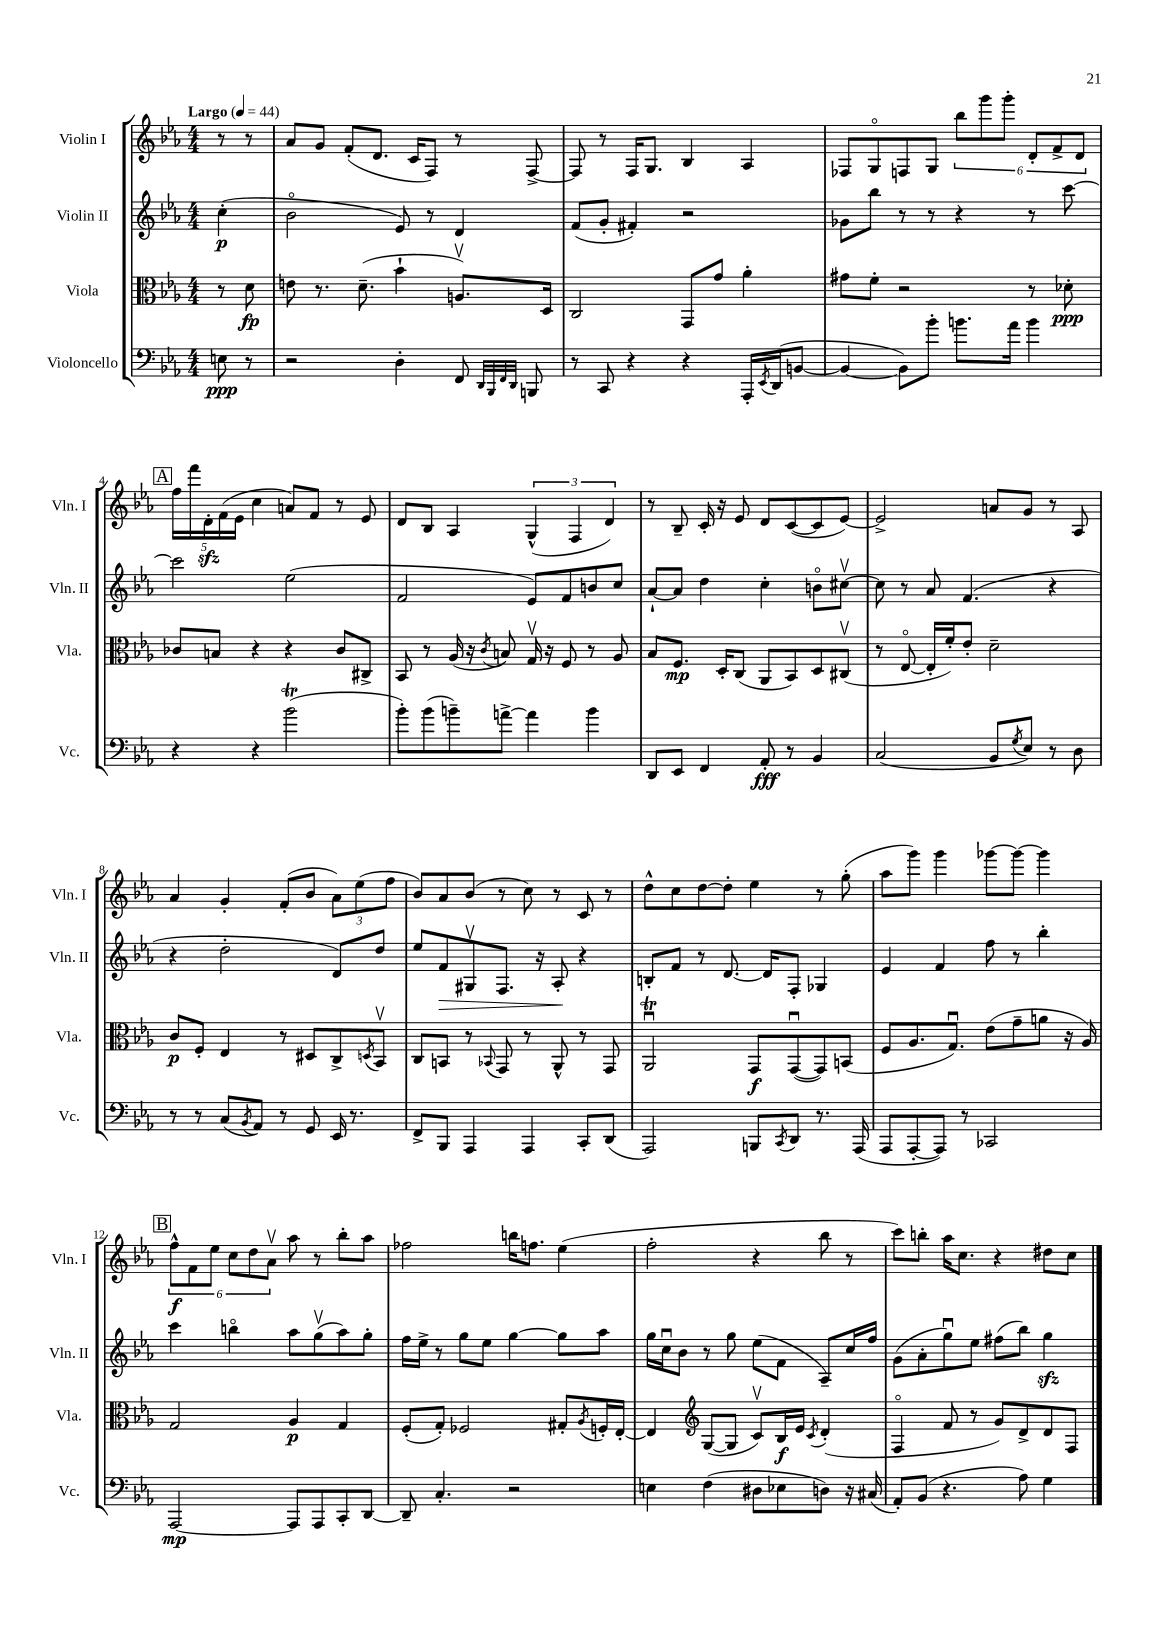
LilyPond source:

<<
\new StaffGroup <<
\new Staff = "s0" \with { instrumentName = "Violin I" shortInstrumentName = "Vln. I" } {
    \clef treble \key ees \major \numericTimeSignature \time 4/4 \partial 4 \tempo "Largo" 4 = 44
    r8 r8 |
    aes'8 g'8 f'8-.( d'8. c'16 f8) r8 f8~-> |
    f8 r8 f16 g8. bes4 aes4 |
    fes8 g8\flageolet f8 g8 \tuplet 6/4 { bes''8 g'''8 g'''8-. d'8-. f'8-> d'8 } |
    \mark \markup { \box "A" } \tuplet 5/4 { f''16 f'''16 d'16-.\sfz f'16( ees'16 } c''4 a'8) f'8 r8 ees'8 |
    d'8 bes8 aes4 \tuplet 3/2 { g4-^( f4 d'4) } |
    r8 bes8-- c'16-. r16 ees'8 d'8 c'8~( c'8 ees'8~) |
    ees'2-> a'8 g'8 r8 aes8 |
    aes'4 g'4-. f'8-.( bes'8 \tuplet 3/2 { aes'8) ees''8( f''8 } |
    bes'8) aes'8 bes'8( r8 c''8) r8 c'8 r8 |
    d''8-^ c''8 d''8~ d''8-. ees''4 r8 g''8-.( |
    aes''8 g'''8) g'''4 ges'''8~ ges'''8~ ges'''4 |
    \mark \markup { \box "B" } \tuplet 6/4 { f''8-^\f f'8 ees''8 c''8 d''8 aes'8\upbow } aes''8 r8 bes''8-. aes''8 |
    fes''2 b''16 f''8. ees''4( |
    f''2-. r4 bes''8 r8 |
    c'''8) b''8-. aes''16 c''8. r4 dis''8 c''8 \bar "|." |
}
\new Staff = "s1" \with { instrumentName = "Violin II" shortInstrumentName = "Vln. II" } {
    \clef treble \key ees \major \numericTimeSignature \time 4/4 \partial 4
    c''4-.\p( |
    bes'2\flageolet ees'8) r8 d'4 |
    f'8( g'8-. fis'4-.) r2 |
    ges'8 bes''8 r8 r8 r4 r8 c'''8~ |
    \mark \markup { \box "A" } c'''2 ees''2( |
    f'2 ees'8) f'8 b'8 c''8 |
    aes'8~-! aes'8 d''4 c''4-. b'8\flageolet cis''8~\upbow |
    cis''8 r8 aes'8 f'4.( r4 |
    r4 d''2-. d'8) d''8 |
    ees''8 f'8\> gis8\upbow f8. r16 aes8-.\! r4 |
    b8-. f'8 r8 d'8.~ d'16 f8-. ges4 |
    ees'4 f'4 f''8 r8 bes''4-. |
    \mark \markup { \box "B" } c'''4 b''4\flageolet aes''8 g''8\upbow( aes''8) g''8-. |
    f''16 ees''16-> r8 g''8 ees''8 g''4~ g''8 aes''8 |
    g''16 c''16\downbow bes'8 r8 g''8 ees''8( f'8 aes8--) c''16 f''16 |
    g'8( aes'8-. g''8\downbow) ees''8 fis''8( bes''8) g''4\sfz \bar "|." |
}
\new Staff = "s2" \with { instrumentName = "Viola" shortInstrumentName = "Vla." } {
    \clef alto \key ees \major \numericTimeSignature \time 4/4 \partial 4
    r8 d'8\fp |
    e'8 r8. d'8.--( bes'4-! a8.\upbow) d16 |
    c2 g,8 g'8 aes'4-. |
    gis'8 f'8-. r2 r8 des'8-.\ppp |
    \mark \markup { \box "A" } ces'8 b8 r4 r4 ces'8 cis8-> |
    bes,8 r8 aes16( r16 \acciaccatura { c'8 } b8) g16\upbow r16 f8 r8 aes8 |
    bes8 f8.\mp d16-. c8( aes,8 bes,8) d8 cis8\upbow( |
    r8 ees8~\flageolet ees16-. f'16-.) ees'8-. d'2-- |
    c'8\p f8-. ees4 r8 dis8 c8-> \acciaccatura { d8 } bes,8\upbow |
    c8 b,8 r8 \appoggiatura { bes,8 } g,8 r8 aes,8-^ r8 g,8 |
    aes,2\downbow\trill g,8\f g,8~\downbow( g,8) b,8( |
    f8 aes8. g8.\downbow) ees'8( g'8-- a'8 r16 aes16) |
    \mark \markup { \box "B" } g2 aes4\p g4 |
    f8-.( g8-.) fes2 gis8-. \acciaccatura { aes8 } f16-. ees16~-. |
    ees4 \clef treble g8~( g8 c'8\upbow) bes16\f ees'16 \acciaccatura { c'8 } d'4-.( |
    f4\flageolet f'8 r8 g'8) d'8-> d'8 f8 \bar "|." |
}
\new Staff = "s3" \with { instrumentName = "Violoncello" shortInstrumentName = "Vc." } {
    \clef bass \key ees \major \numericTimeSignature \time 4/4 \partial 4
    e8\ppp r8 |
    r2 d4-. f,8 \grace { d,32 bes,,32 f,32 d,32 } b,,8 |
    r8 c,8 r4 r4 aes,,16-. \acciaccatura { ees,8 } d,16( b,8~ |
    b,4~ b,8) bes'8-. b'8. aes'16 b'4 |
    \mark \markup { \box "A" } r4 r4 bes'2\trill( |
    bes'8-.) bes'8( b'8--) a'8~-> a'4 b'4 |
    d,8 ees,8 f,4 aes,8-.\fff r8 bes,4 |
    c2( bes,8 \acciaccatura { g8 } ees8) r8 d8 |
    r8 r8 c8( \acciaccatura { bes,8 } aes,8) r8 g,8 ees,16 r8. |
    f,8-> bes,,8 aes,,4 aes,,4 c,8-. d,8( |
    aes,,2) b,,8 \acciaccatura { c,8 } d,8 r8. aes,,16( |
    aes,,8 aes,,8~-. aes,,8) r8 ces,2 |
    \mark \markup { \box "B" } aes,,2~\mp aes,,8 aes,,8 c,8-. d,8~ |
    d,8-- c4.-. r2 |
    e4 f4( dis8 ees8 d8) r16 cis16( |
    aes,8-.) bes,8( r4. aes8) g4 \bar "|." |
}
>>
>>
